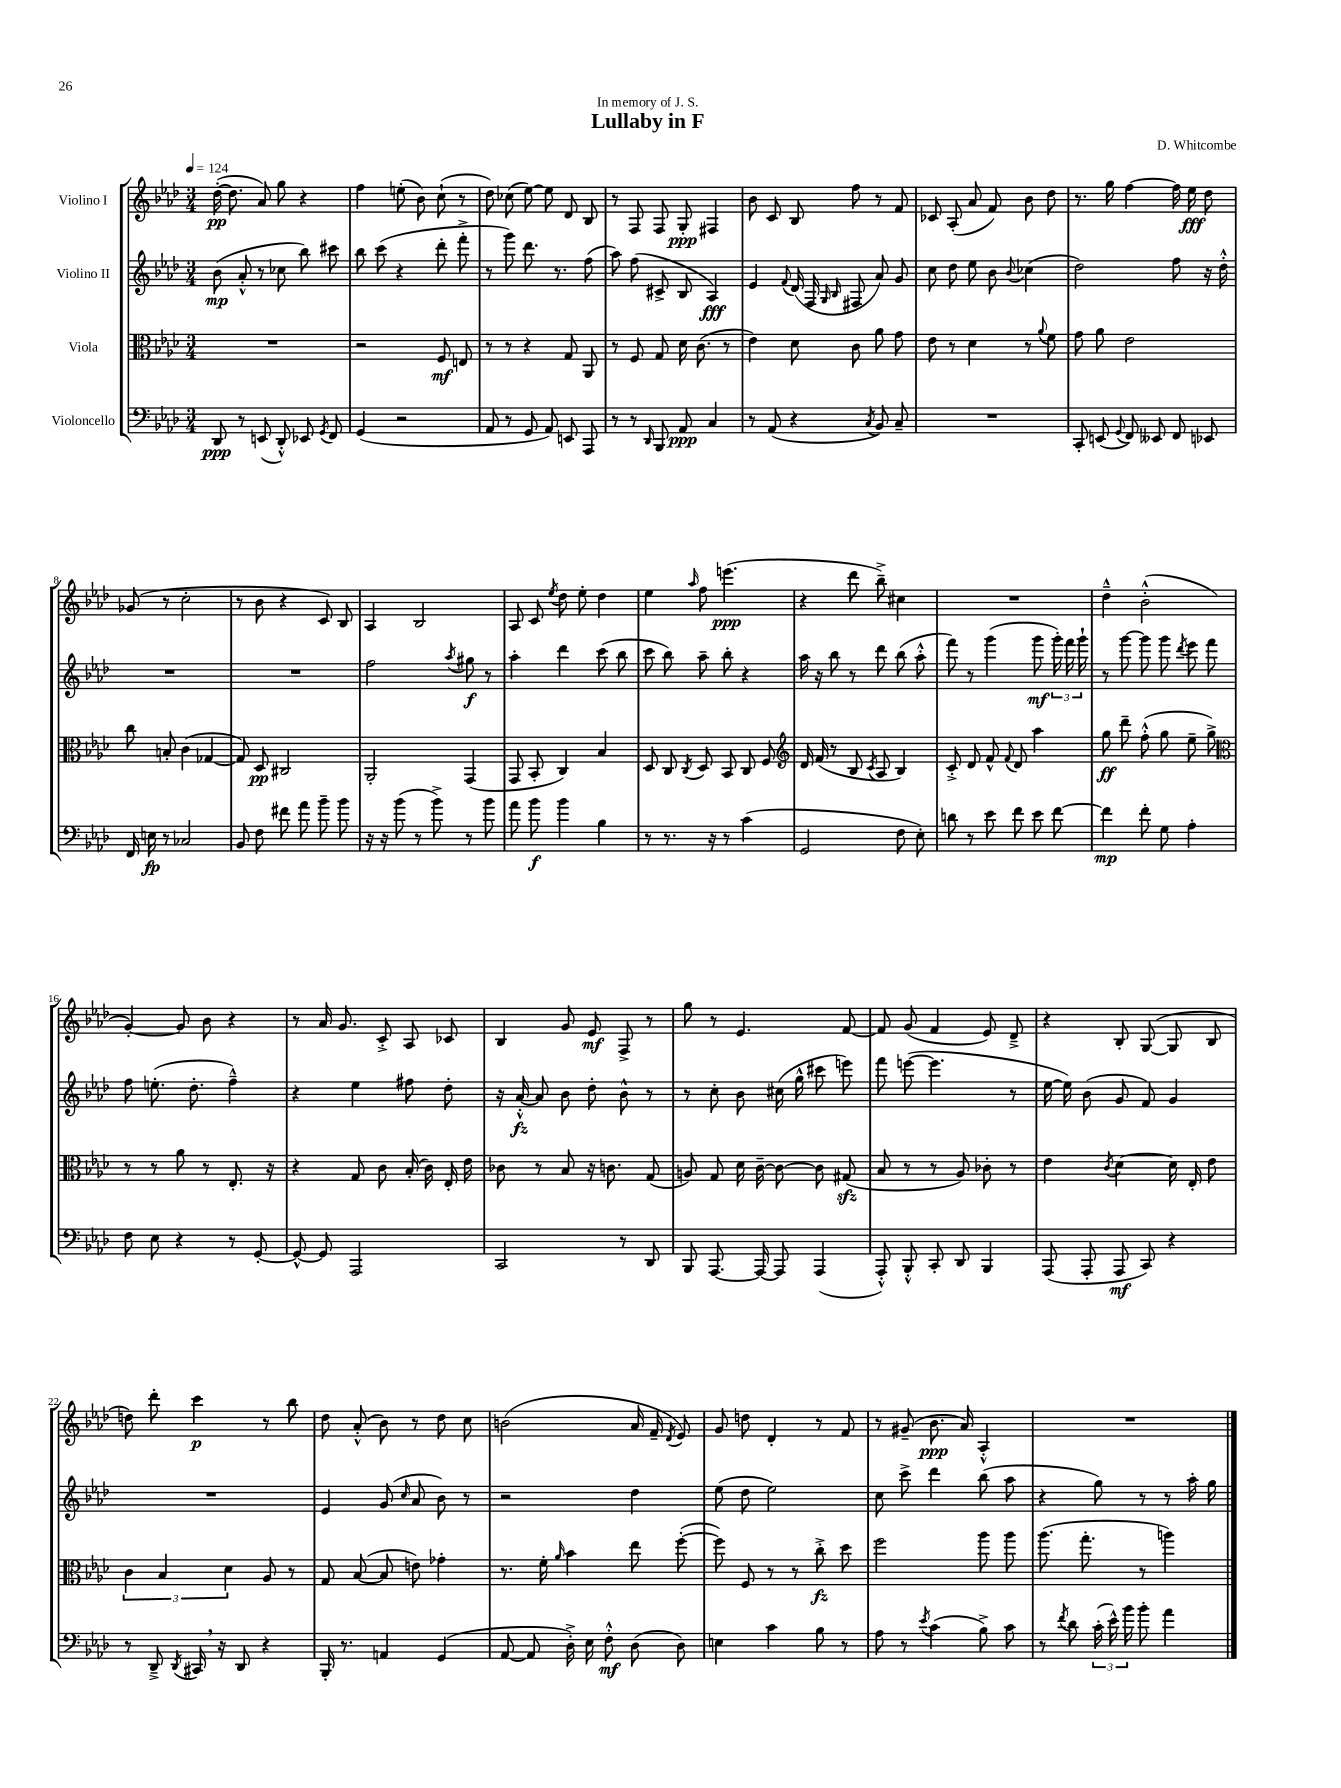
\header { title = "Lullaby in F" composer = "D. Whitcombe" dedication = "In memory of J. S." }
<<
\new StaffGroup <<
\new Staff = "s0" \with { instrumentName = "Violino I" } {
    \clef treble \key aes \major \numericTimeSignature \time 3/4 \tempo 4 = 124
    \autoBeamOff des''16~-.\pp( des''8. aes'8) g''8 r4 |
    f''4 e''8-.( bes'8) c''8-!( r8 |
    des''8) ces''8( ees''8~) ees''8 des'8 bes8 |
    r8 f8 f8 g8-.\ppp fis4 |
    bes'8 c'8 bes8 f''8 r8 f'8 |
    ces'8 aes8-.( aes'8 f'8) bes'8 des''8 |
    r8. g''16 f''4~ f''16 ees''16\fff des''8 |
    ges'8( r8 c''2-. |
    r8 bes'8 r4 c'8) bes8 |
    aes4 bes2 |
    aes8 c'8 \acciaccatura { ees''8 } des''8 ees''8-. des''4 |
    ees''4 \grace { aes''16 } f''8 e'''4.\ppp( |
    r4 des'''8 bes''8--->) cis''4 |
    R2. |
    des''4---^ bes'2-.-^( |
    g'4~-.) g'8 bes'8 r4 |
    r8 aes'16 g'8. c'8-.-> aes8 ces'8 |
    bes4 g'8 ees'8\mf f8-> r8 |
    g''8 r8 ees'4. f'8~ |
    f'8 g'8( f'4 ees'8) des'8---> |
    r4 bes8-. g8~( g8 bes8 |
    d''8) des'''8-. c'''4\p r8 bes''8 |
    des''8 aes'8-.-^( bes'8) r8 des''8 c''8 |
    b'2( aes'16 f'16-- \acciaccatura { des'8 } ees'8) |
    g'8 d''8 des'4-. r8 f'8 |
    r8 gis'8--( bes'8.\ppp aes'16) aes4-.-^ |
    R2. \bar "|." |
}
\new Staff = "s1" \with { instrumentName = "Violino II" } {
    \clef treble \key aes \major \numericTimeSignature \time 3/4
    \autoBeamOff bes'8\mp( aes'8-.-^ r8 ces''8 bes''8) cis'''8 |
    bes''8 c'''8( r4 des'''8-. f'''8-.-> |
    r8 g'''8) des'''8. r8. f''8( |
    aes''8) f''8( cis'8-> bes8 aes4\fff) |
    ees'4 \appoggiatura { f'8 } des'16( f16 \grace { g16 bes16 } fis8 aes'8) g'8 |
    c''8 des''8 ees''8 bes'8 \appoggiatura { bes'8 } ces''4( |
    des''2) f''8 r16 des''16-.-^ |
    R2. |
    R2. |
    f''2 \acciaccatura { aes''8 } gis''8\f r8 |
    aes''4-. des'''4 c'''8( bes''8 |
    c'''8 bes''8) aes''8-- bes''8-. r4 |
    aes''16 r16 bes''8 r8 des'''8 bes''8( aes''8-.-^ |
    f'''8) r8 g'''4( g'''8\mf \tuplet 3/2 { g'''16-.) f'''16 g'''16-! } |
    r8 g'''8~ g'''8 g'''8 \acciaccatura { des'''8 } ees'''8 f'''8 |
    f''8 e''8.-.( des''8.-. f''4---^) |
    r4 ees''4 fis''8 des''8-. |
    r16 aes'16~-.-^\fz aes'8 bes'8 des''8-. bes'8-^ r8 |
    r8 c''8-. bes'8 cis''16( g''16-^ cis'''8 e'''8) |
    f'''8 e'''8~( e'''4. r8 |
    ees''16~ ees''16) bes'8( g'8 f'8) g'4 |
    R2. |
    ees'4 g'8( \grace { c''16 } aes'8 bes'8) r8 |
    r2 des''4 |
    ees''8( des''8 ees''2) |
    c''8 c'''8-> des'''4 bes''8( aes''8 |
    r4 g''8) r8 r8 aes''16-. g''16 \bar "|." |
}
\new Staff = "s2" \with { instrumentName = "Viola" } {
    \clef alto \key aes \major \numericTimeSignature \time 3/4
    \autoBeamOff R2. |
    r2 f8\mf e8 |
    r8 r8 r4 g8 aes,8 |
    r8 f8 g8 des'16 c'8.( r8 |
    ees'4) des'8 c'8 aes'8 g'8 |
    ees'8 r8 des'4 r8 \appoggiatura { aes'8 } f'8 |
    g'8 aes'8 ees'2 |
    c''8 b8-. c'4( ges4~ |
    ges8) des8\pp cis2 |
    aes,2-. g,4( |
    g,8 bes,8-. c4) bes4 |
    des8 c8 \acciaccatura { c8 } des8 bes,8 c8 f8 |
    \clef treble des'16 f'16( r8 bes8 \acciaccatura { c'8 } aes8 bes4) |
    c'8-.-> des'8 f'8-^ \appoggiatura { f'8 } des'8 aes''4 |
    g''8\ff des'''8-- f''8-.-^( g''8 ees''8-- g''8->) |
    \clef alto r8 r8 aes'8 r8 ees8.-. r16 |
    r4 g8 c'8 bes16-.( c'16) ees16-. ees'16 |
    ces'8 r8 bes8 r16 c'8. g8( |
    a8) g8 des'16 c'16~-- c'8~ c'8 gis8\sfz( |
    bes8 r8 r8 aes8) ces'8-. r8 |
    ees'4 \acciaccatura { c'8 } des'4~ des'16 ees16-. ees'8 |
    \tuplet 3/2 { c'4 bes4 des'4 } aes8 r8 |
    g8 bes8~( bes8 e'8) ges'4-. |
    r8. f'16-. \grace { aes'16 } bes'4 ees''8 f''8~-.( |
    f''8) f8 r8 r8 c''8-.->\fz des''8 |
    f''2 aes''8 aes''8 |
    aes''8.( g''8.-. r8 a''4) \bar "|." |
}
\new Staff = "s3" \with { instrumentName = "Violoncello" } {
    \clef bass \key aes \major \numericTimeSignature \time 3/4
    \autoBeamOff des,8\ppp r8 e,8( des,8-.-^) ees,8 \acciaccatura { g,8 } f,8 |
    g,4( r2 |
    aes,8 r8 g,8 aes,8) e,8 aes,,8 |
    r8 r8 \grace { des,16 } bes,,8 aes,8\ppp c4 |
    r8 aes,8( r4 \acciaccatura { c8 } bes,8) c8-- |
    R2. |
    c,8-. e,8( \appoggiatura { g,8 } f,8) eeses,8 f,8 ees,8 |
    f,16 e16\fp r8 ces2 |
    bes,8 f8 fis'8 aes'8 bes'8-- bes'8 |
    r16 r16 bes'8( r8 bes'8->) r8 bes'8 |
    aes'8 bes'8\f bes'4 bes4 |
    r8 r8. r16 r8 c'4( |
    g,2 f8 ees8-.) |
    d'8 r8 ees'8 f'8 ees'8 f'8~ |
    f'4\mp f'8-. g8 aes4-. |
    f8 ees8 r4 r8 g,8~-. |
    g,8~-^ g,8 aes,,2 |
    c,2 r8 des,8 |
    bes,,8 aes,,8.~ aes,,16~ aes,,8 aes,,4( |
    aes,,8-.-^) bes,,8-.-^ c,8-. des,8 bes,,4 |
    aes,,8( aes,,8-. aes,,8\mf c,8) r4 |
    r8 des,8---> \acciaccatura { des,8 } cis,16 \breathe r16 des,8 r4 |
    bes,,16-. r8. a,4 g,4( |
    aes,8~ aes,8 des16-.->) ees16 f8-.-^\mf des8( des8) |
    e4 c'4 bes8 r8 |
    aes8 r8 \acciaccatura { ees'8 } c'4( bes8->) c'8 |
    r8 \acciaccatura { f'8 } des'8 \tuplet 3/2 { c'16-.( ees'16-^) bes'16 } bes'8-. aes'4 \bar "|." |
}
>>
>>
